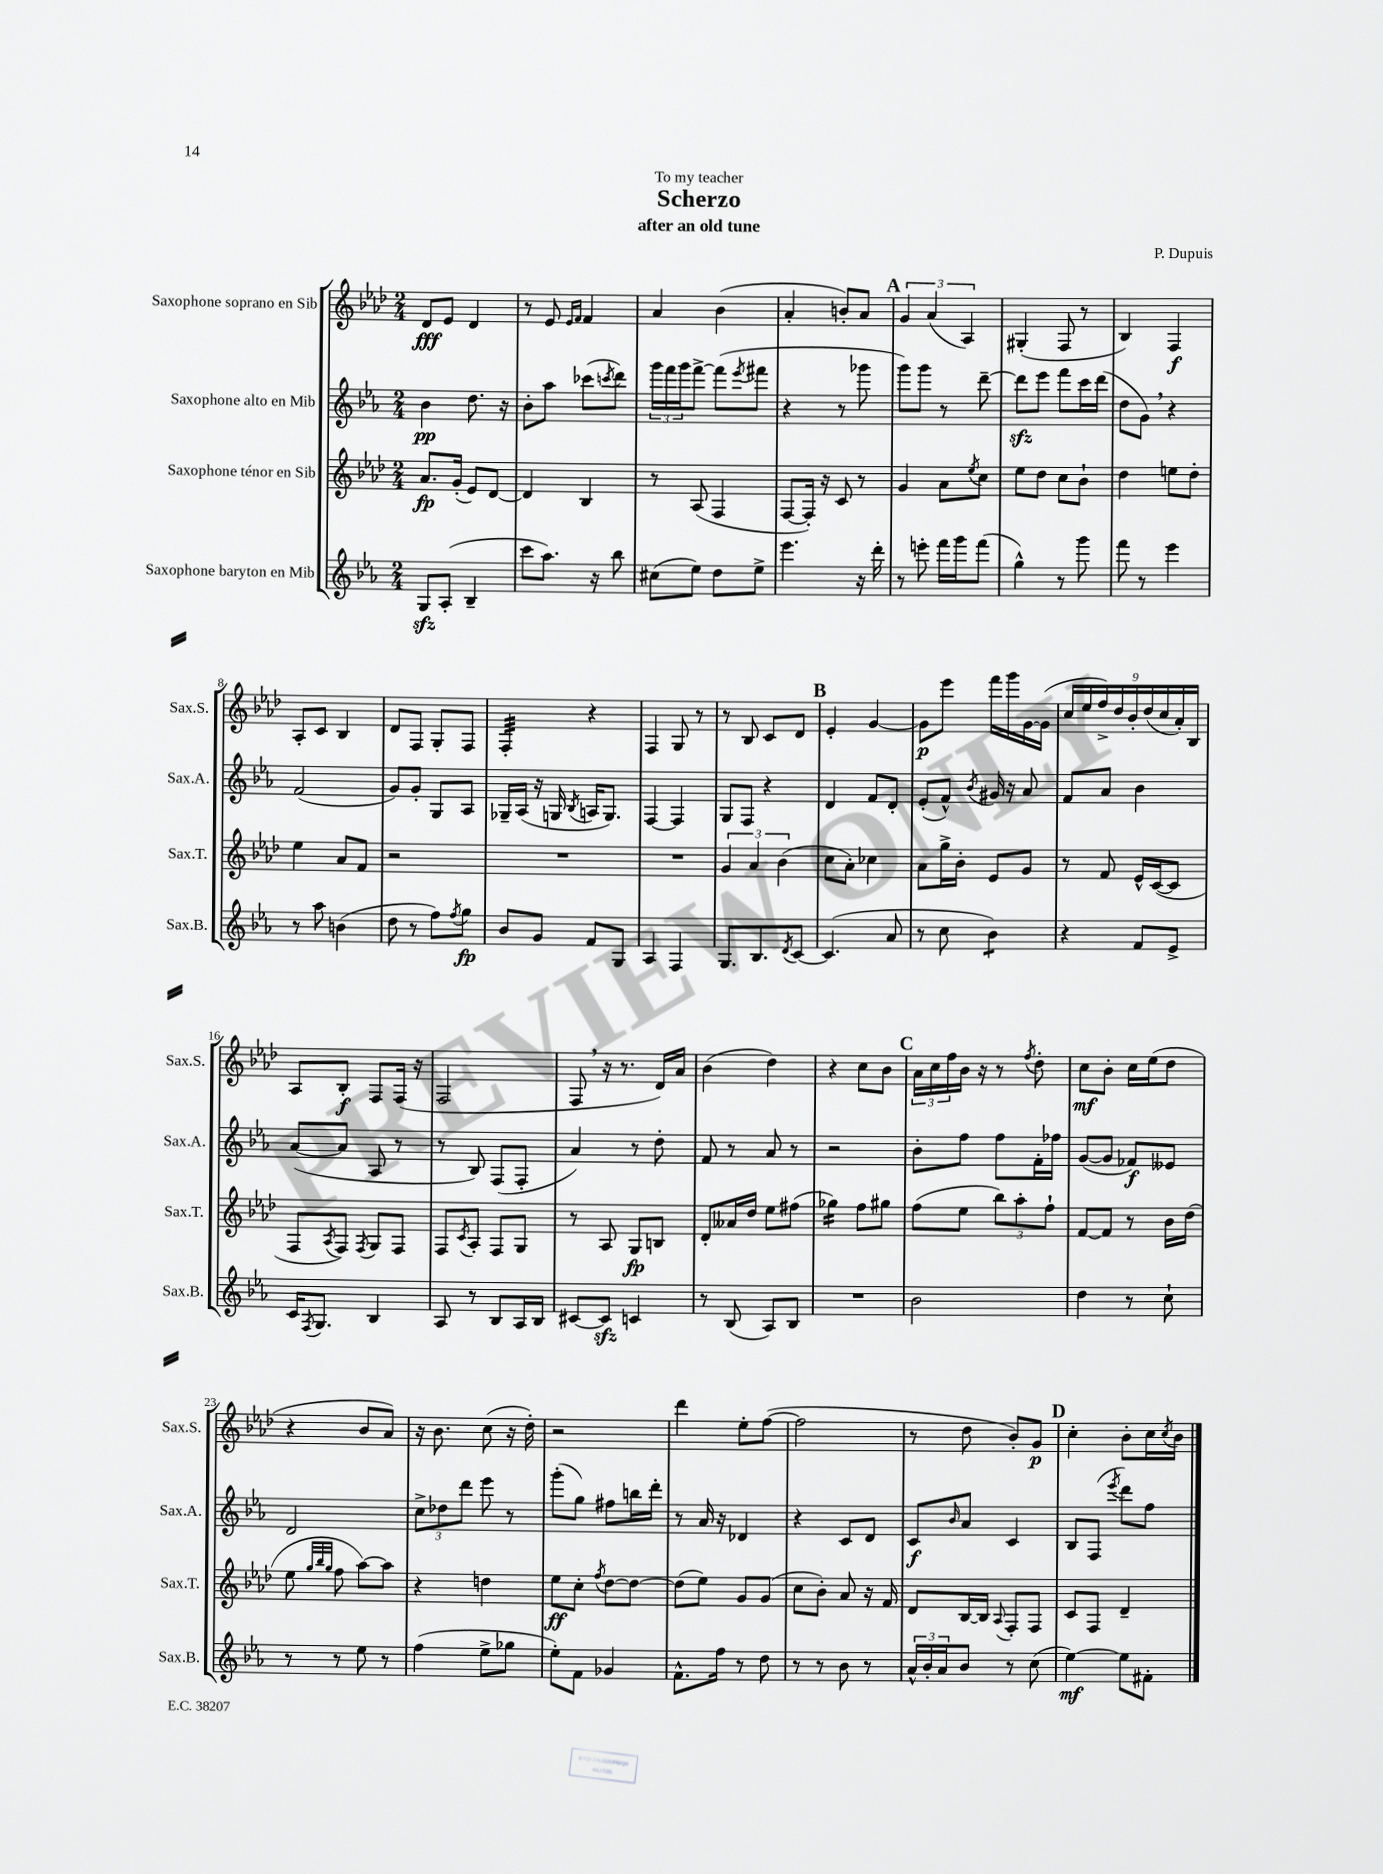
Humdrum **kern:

**kern	**kern	**kern	**kern
*staff4	*staff3	*staff2	*staff1
*clefG2	*clefG2	*clefG2	*clefG2
*k[b-e-a-]	*k[b-e-a-d-]	*k[b-e-a-]	*k[b-e-a-d-]
*M2/4	*M2/4	*M2/4	*M2/4
8G	8.a-	4b-	8d-
(8A-'	.	.	8e-
.	(16g'	.	.
4B-~	8e-)	8.dd	4d-
.	[8d-	.	.
.	.	16r	.
=	=	=	=
8ccc	4d-]	8b-'	8r
8.aa-)	.	8aa-	8e-
.	.	.	16qqe-
.	.	.	16qqf
.	4B-	(8ccc-	4f
16r	.	.	.
.	.	8qccc	.
8bb-	.	8ddd)	.
=	=	=	=
(8cc#	8r	24ggg	4a-
.	.	24fff	.
.	.	24ggg	.
8ee-)	(8A-	[8fff^	.
8dd	4F	(8fff]	(4b-
.	.	8qeee-	.
8ee-^	.	8fff#	.
=	=	=	=
4.eee-	[8F	4r	4a-'
.	16F'])	.	.
.	16r	.	.
.	8c	8r	8b')
16r	8r	8ggg-	8a-
16ddd'	.	.	.
=	=	=	=
8r	4g	8ggg)	6g
8eee'	.	8ggg	.
.	.	.	(6a-
16fff	8a-	8r	.
16ggg	.	.	.
.	.	.	6A-)
.	8qee-	.	.
(8fff	8cc	[8ddd~	.
=	=	=	=
4gg^^)	8ee-	8ddd]	(4G#'
.	8dd-	8eee-	.
8r	8cc	8fff	8F
8ggg	8b-`	16ccc	8r
.	.	(16ddd	.
=	=	=	=
8fff	4dd-	8dd	4B-)
8r	.	8g)	.
4eee-	8ee	4r	4F
.	8dd-'	.	.
=	=	=	=
8r	4ee-	(2f	8A-'
8aa-	.	.	8c
(4b	8a-	.	4B-
.	8f	.	.
=	=	=	=
8dd	2r	8g)	8d-
8r	.	8g'	8F
8ff)	.	8G	8G'
8qff	.	.	.
8gg	.	8A-	8F
=	=	=	=
8b-	2r	16G-~	4F'
.	.	(16A-	.
8g	.	16r	.
.	.	16G	.
.	.	8qB-	.
8f	.	16A	4r
.	.	8.G)	.
8G	.	.	.
=	=	=	=
4A-	2r	[4F	4F
4F	.	4F]	8G
.	.	.	8r
=	=	=	=
8.G	6g	8G	8r
.	.	8F	8B-
.	6a-	.	.
8.B-	.	.	.
.	.	4r	8c
.	(6b-	.	.
8qd	.	.	.
[8c	.	.	8d-
=	=	=	=
(4.c]	8cc	4d	4e-'
.	8a-')	.	.
.	4cc-	8f	[4g
8a-	.	8d'	.
=	=	=	=
8r	8a-	(8e-'	8g]
8cc	16gg^	8f^^)	8eee-
.	16b-'	.	.
.	.	8qb-	.
4b-)	8e-	16g#	16fff
.	.	16r	16ggg
.	8g	8a-	[16g
.	.	.	(16g]
=	=	=	=
4r	8r	8f	18cc
.	.	.	18ee-
.	.	.	18ff^)
.	8f	8a-	.
.	.	.	18dd-
.	.	.	18b-'
8f	16e-^^	4b-	.
.	.	.	(18dd-
.	([16c	.	.
.	.	.	18cc
8e-^	8c]	.	.
.	.	.	18a-')
.	.	.	18B-
=	=	=	=
16c	8F	([8a-	8A-
8qF	.	.	.
8.G	.	.	.
.	8qA-	.	.
.	8F)	8a-]	8B-'
.	8qF	.	.
4B-	8G	8A-	8F
.	8F	8r	(16F
.	.	.	16r
=	=	=	=
8A-	8F	8r	2F
.	8qc	.	.
8r	8A-'	8B-)	.
8B-	8F	(8F	.
16A-	8G	8F'	.
16B-	.	.	.
=	=	=	=
[8c#	8r	4a-)	8F
8c#]	8A-	.	16r
.	.	.	8.r
4c	8G	8r	.
.	8B	8dd'	16d-)
.	.	.	16a-
=	=	=	=
8r	8d-'	8f	(4b-
(8B-	16a--	8r	.
.	16dd-	.	.
8A-)	8ee-	8a-	4dd-)
8B-	(8ff#	8r	.
=	=	=	=
2r	4gg-)	2r	4r
.	8ff	.	8cc
.	8gg#	.	8b-
=	=	=	=
2b-	(8ff	8b-'	24a-
.	.	.	24cc
.	.	.	24ff
.	8ee-	8ff	16b-
.	.	.	16r
.	12bb-)	8ff	8r
.	12aa-'	.	.
.	.	.	8qff
.	.	16f'	8dd-'
.	12ff`	.	.
.	.	16ff-	.
=	=	=	=
4dd	[8f	([8g	8cc
.	8f]	8g]	8b-'
8r	8r	8f-)	16cc
.	.	.	(16ee-
8cc`	16b-	8e--	8dd-
.	(16dd-	.	.
=	=	=	=
8r	8ee-	2d	4r
.	32qqgg	.	.
.	32qqbb-	.	.
.	32qqgg	.	.
8r	8ff	.	.
8ee-	[8aa-)	.	8b-
8r	8aa-]	.	8a-)
=	=	=	=
(4ff	4r	12cc^	16r
.	.	.	8.b-
.	.	12dd-	.
.	.	12ddd	.
8ee-^	4dd	8eee-	(8cc
8gg-	.	8r	16r
.	.	.	16dd-')
=	=	=	=
8ee-')	8ee-	(8ggg'	2r
8f	8cc'	8gg)	.
.	8qff	.	.
4g-	[8dd-	8ff#	.
.	8dd-_	16bb	.
.	.	16ddd'	.
=	=	=	=
8.f^^	(8dd-]	8r	4ddd-
.	8ee-)	16a-	.
16ff	.	16r	.
8r	8g	4d-	8ee-'
8dd	(8g	.	([8ff
=	=	=	=
8r	8cc	4r	2ff]
8r	8b-')	.	.
8b-	8a-	8c	.
8r	16r	8d	.
.	16f	.	.
=	=	=	=
24a-^^	8d-	8c	8r
24b-'	.	.	.
24a-	.	.	.
.	.	16qqb-	.
8b-	[16B-	8a-	8dd-
.	16B-]	.	.
.	8qqA-	.	.
8r	8F'	4c	8b-')
(8cc	8F	.	8g
=	=	=	=
[4ee-)	8c	8B-	4cc'
.	8F	(8F	.
.	.	8qeee-	.
8ee-]	4d-~	8ddd)	8b-'
8f#'	.	8ff	16cc
.	.	.	8qcc
.	.	.	16b-
==	==	==	==
*-	*-	*-	*-
